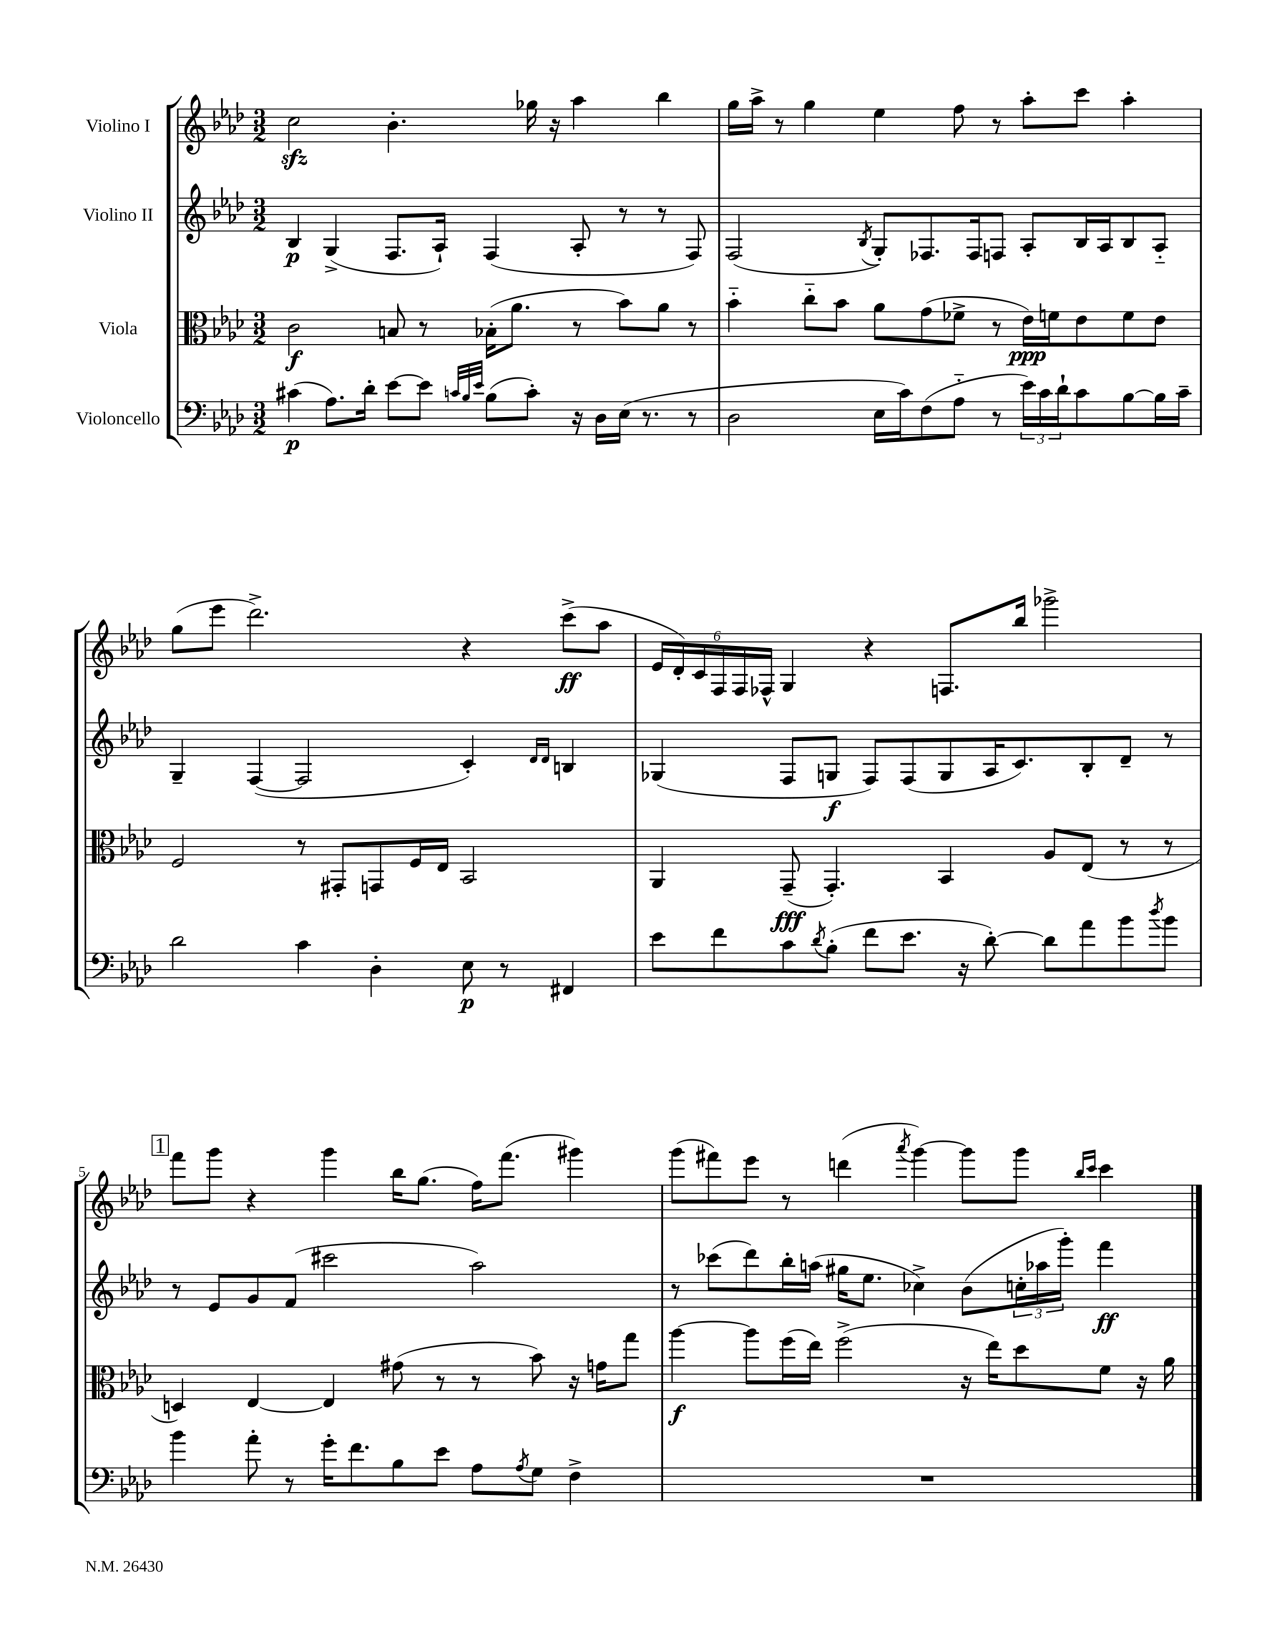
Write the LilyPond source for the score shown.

<<
\new StaffGroup <<
\new Staff = "s0" \with { instrumentName = "Violino I" } {
    \clef treble \key aes \major \numericTimeSignature \time 3/2
    c''2\sfz bes'4.-. ges''16 r16 aes''4 bes''4 |
    g''16 aes''16-> r8 g''4 ees''4 f''8 r8 aes''8-. c'''8 aes''4-. |
    g''8( ees'''8 des'''2.->) r4 c'''8->\ff( aes''8 |
    \tuplet 6/4 { ees'16 des'16-.) c'16 f16 f16 fes16-^ } g4 r4 f8. bes''16 ges'''2-> |
    \mark \markup { \box "1" } f'''8 g'''8 r4 g'''4 bes''16 g''8.( f''16) f'''8.( gis'''4) |
    g'''8( fis'''8) ees'''8 r8 d'''4( \acciaccatura { aes'''8 } g'''4~) g'''8 g'''8 \grace { bes''16 c'''16 } c'''4 \bar "|." |
}
\new Staff = "s1" \with { instrumentName = "Violino II" } {
    \clef treble \key aes \major \numericTimeSignature \time 3/2
    bes4\p g4->( f8. aes16-!) f4( aes8-. r8 r8 f8) |
    f2( \acciaccatura { bes8 } g8-.) fes8. fes16 f8 aes8-. bes16 aes16 bes8 aes8-_ |
    g4-- f4~( f2 c'4-.) \grace { des'16 des'16 } b4 |
    ges4( f8 g8\f f8) f8( g8 aes16 c'8.) bes8-. des'8-- r8 |
    \mark \markup { \box "1" } r8 ees'8 g'8 f'8( cis'''2 aes''2) |
    r8 ces'''8( des'''8) bes''16-. a''16( gis''16 ees''8. ces''4->) bes'8( \tuplet 3/2 { c''16-. aes''16 g'''16-.) } f'''4\ff \bar "|." |
}
\new Staff = "s2" \with { instrumentName = "Viola" } {
    \clef alto \key aes \major \numericTimeSignature \time 3/2
    c'2\f b8 r8 bes16-.( aes'8. r8 bes'8) aes'8 r8 |
    bes'4-_ c''8-_ bes'8 aes'8 g'8( fes'8-> r8 ees'16\ppp) f'16 ees'8 f'8 ees'8 |
    f2 r8 gis,8-. g,8 f16 ees16 bes,2 |
    aes,4 g,8--\fff( g,4.-.) bes,4 aes8 ees8( r8 r8 |
    \mark \markup { \box "1" } d4) ees4~ ees4 gis'8( r8 r8 bes'8) r16 g'16 g''8 |
    aes''4~\f aes''8 f''16( ees''16) f''2->( r16 ees''16) des''8 f'8 r16 aes'16 \bar "|." |
}
\new Staff = "s3" \with { instrumentName = "Violoncello" } {
    \clef bass \key aes \major \numericTimeSignature \time 3/2
    cis'4\p( aes8.) des'16-. ees'8~ ees'8 \grace { c'32 bes32 ees'32 } bes8( c'8-.) r16 des16 ees16( r8. r8 |
    des2 ees16 c'16) f8( aes8-_ r8 \tuplet 3/2 { ees'16) c'16 des'16-! } c'8 bes8~ bes16 c'16-- |
    des'2 c'4 des4-. ees8\p r8 fis,4 |
    ees'8 f'8 c'8 \acciaccatura { des'8 } bes8-.( f'8 ees'8. r16 des'8~-.) des'8 aes'8 bes'8 \acciaccatura { des''8 } bes'8 |
    \mark \markup { \box "1" } bes'4 aes'8-. r8 g'16-. f'8. bes8 ees'8 aes8 \acciaccatura { aes8 } g8 f4-> |
    R1. \bar "|." |
}
>>
>>
\layout { \context { \Score \override BarNumber.break-visibility = ##(#f #t #t) barNumberVisibility = #(every-nth-bar-number-visible 5) } }
